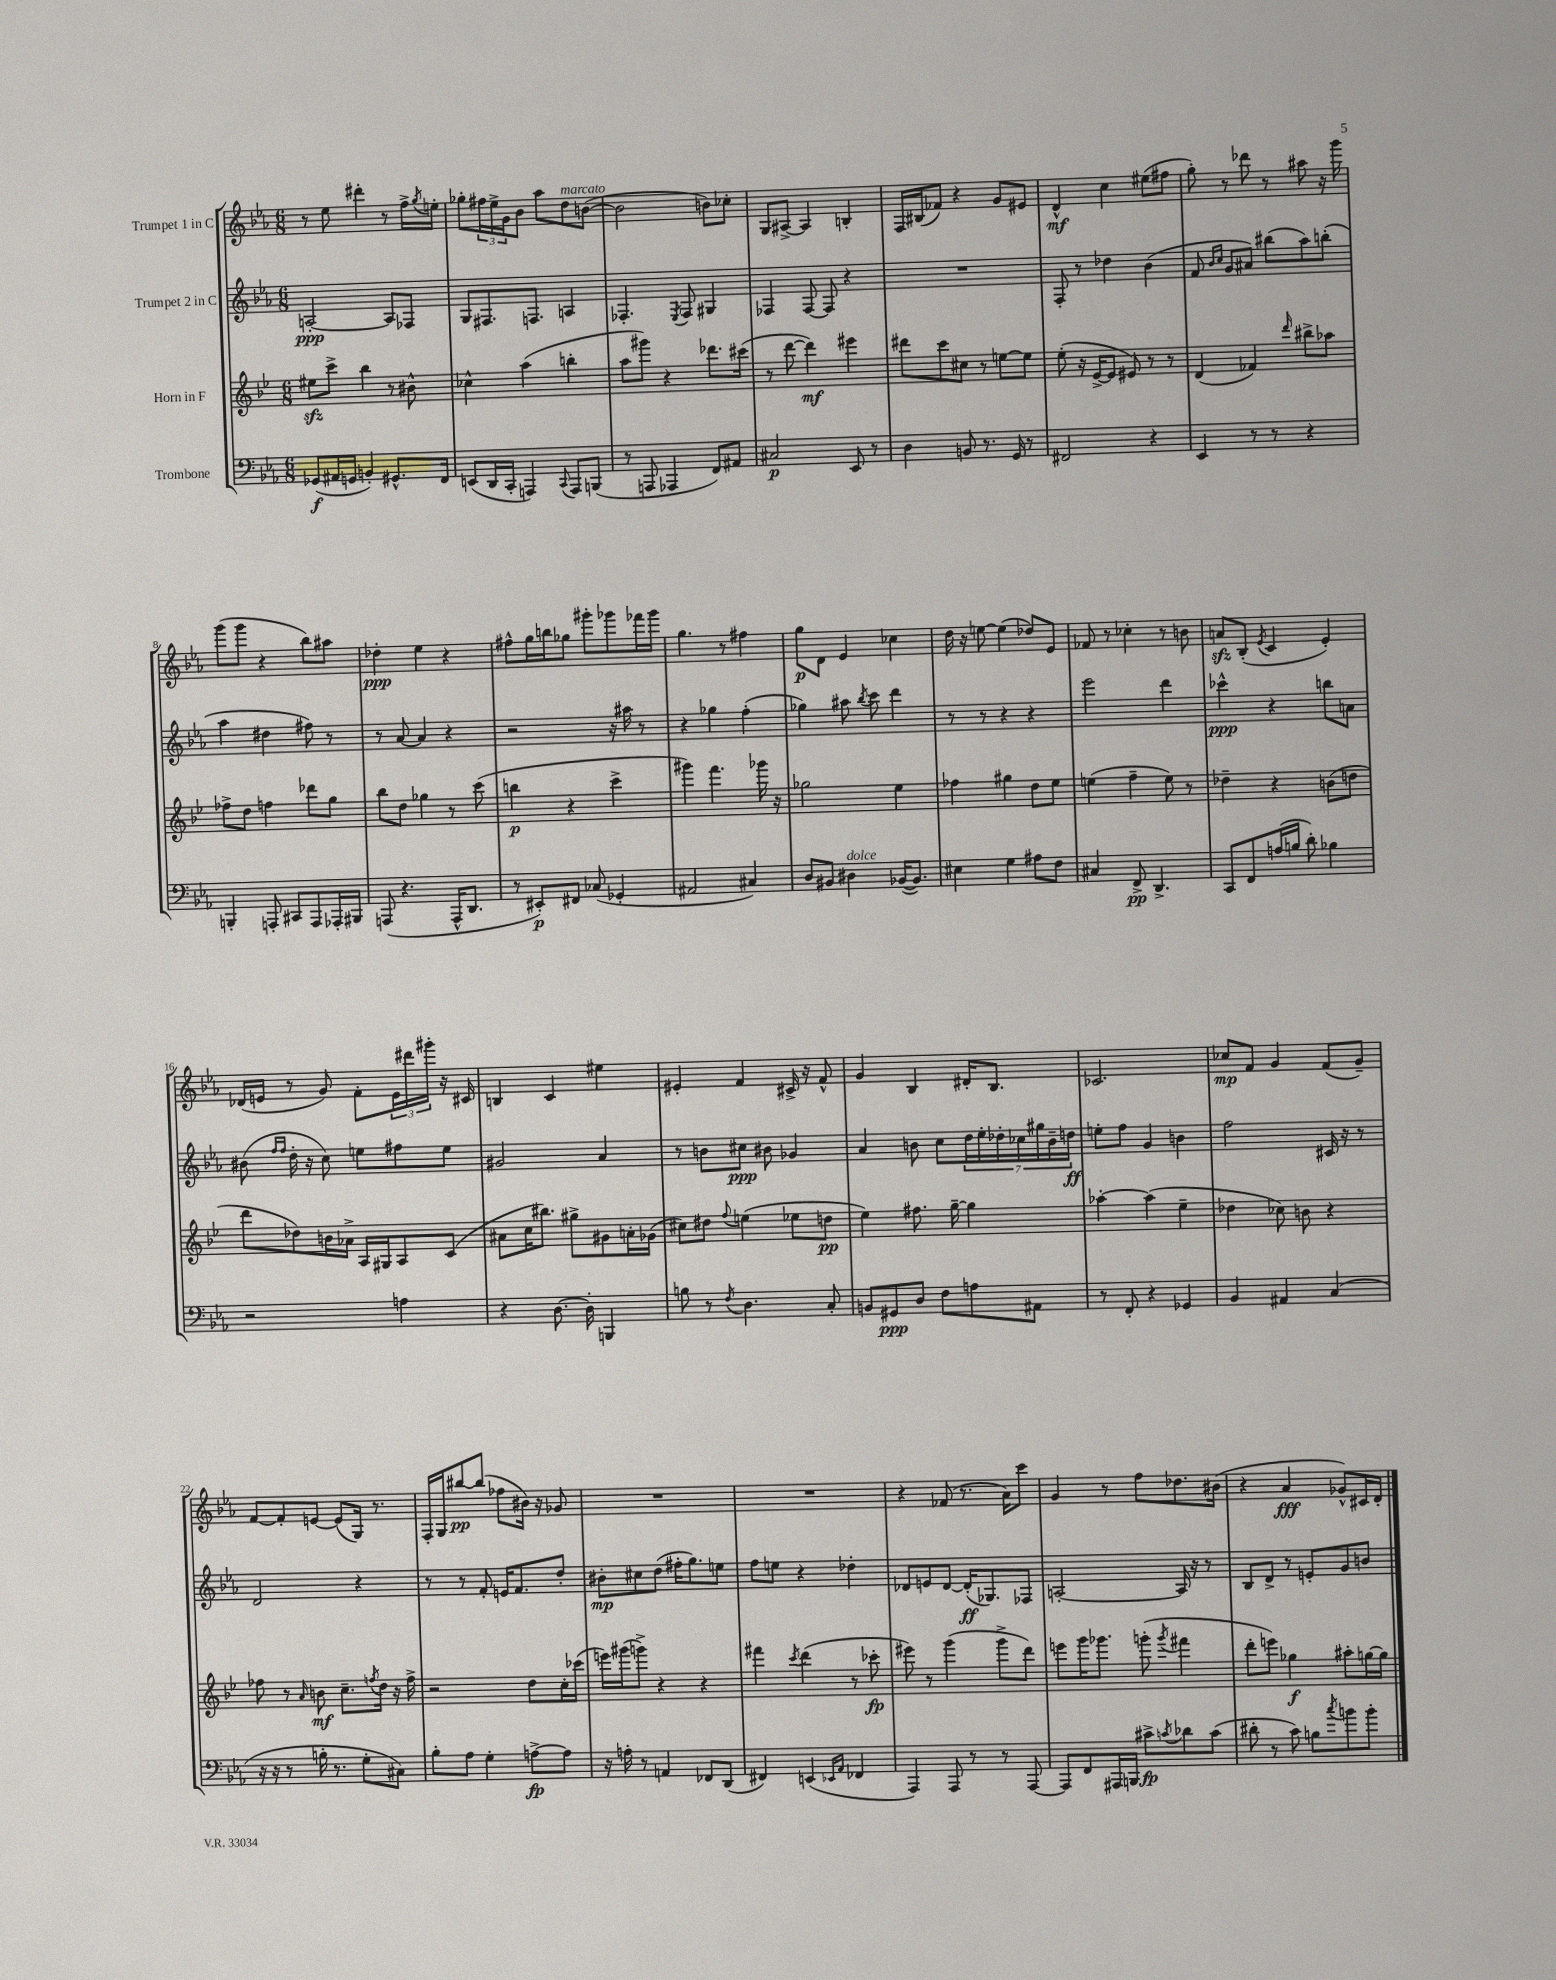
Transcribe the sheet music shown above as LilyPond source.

<<
\new StaffGroup <<
\new Staff = "s0" \with { instrumentName = "Trumpet 1 in C" } {
    \clef treble \key ees \major \numericTimeSignature \time 6/8
    r8 ees''8 dis'''4-. r8 f''16-> \acciaccatura { g''8 } e''16-. |
    ges''8-. \tuplet 3/2 { fis''16 ees''16-> g'16 } bes'8 aes''8 d''8^\markup { \italic "marcato" } b'8~( |
    b'2 b'8) ces''8-. |
    g8 ais8~-> ais4 b4-. |
    f16 bis16( fes'8) r4 g'8 eis'8 |
    d'4-^\mf c''4 eis''8( fis''8 |
    g''8-.) r8 des'''8 r8 ais''8 r16 g'''16 |
    g'''8( g'''8 r4 bes''8) ais''8 |
    des''4-.\ppp ees''4 r4 |
    fis''8-^ g''16 b''16 ges''8 gis'''8-. ges'''8 fes'''16 ges'''16 |
    g''4. r8 fis''4 |
    g''8\p d'8 ees'4 ces''4 |
    d''16 r16 e''8~ e''4( des''8) ees'8 |
    fes'8 r8 ces''4-. r8 b'8 |
    a'8\sfz bes8-.( \acciaccatura { ees'8 } c'4 ees'4-.) |
    des'16( e'16 r8 g'8) f'8-. \tuplet 3/2 { e'16 dis'''16 gis'''16-. } r16 cis'16 |
    b4 c'4 eis''4 |
    eis'4-. f'4 cis'16-> r16 f'8-^ |
    g'4 bes4 dis'16-. bes8. |
    ces'2. |
    ces''8\mp f'8 g'4 f'8( g'8--) |
    f'8~ f'8-. e'8~ e'8( g16) r8. |
    f16-. g16 bis''8~\pp bis''8( fes''8 bis'16) r16 ges'8 |
    R2. |
    R2. |
    r4 fes'8( r8. aes'16) c'''8 |
    g'4 r8 f''8 des''8. bis'16( |
    r4 aes'4\fff ges'8-^) cis'16 d'16-. \bar "|." |
}
\new Staff = "s1" \with { instrumentName = "Trumpet 2 in C" } {
    \clef treble \key ees \major \numericTimeSignature \time 6/8
    a2~-.\ppp a8 fes8 |
    g8 fis8. f8. a4 |
    fes4.-. \acciaccatura { ees8 } fes8 gis4 |
    fes4 fes8~ fes8 r4 |
    R2. |
    f8-. r8 des''4 bes'4( |
    f'8 \grace { bes'16 c''16 } g'8 ais'8) bis''8( aes''8) b''8-.( |
    aes''4 dis''4 fis''8) r8 |
    r8 aes'8~ aes'4 r4 |
    r2 r16 ais''16 r8 |
    r4 ges''4 f''4-.( |
    ges''4) ais''8 \acciaccatura { bes''8 } c'''8 d'''4 |
    r8 r8 r4 r4 |
    ees'''2 d'''4 |
    ces'''4-^\ppp r4 b''8 a'8 |
    bis'8( \grace { f''16 f''16 } d''16-. r16 c''8) e''8 fis''8 e''8 |
    gis'2 aes'4 |
    r8 b'8 cis''8\ppp bis'8 ges'4 |
    aes'4 b'8 c''8 \tuplet 7/4 { d''16 ees''16-. des''16-. ces''16 gis''16 b'16-- d''16\ff } |
    e''8-. f''8 g'4 b'4 |
    f''2 cis'16 r16 r8 |
    d'2 r4 |
    r8 r8 f'8-. e'16 f'8. d''8-. |
    bis'8-.\mp cis''8 d''8( fis''16-. g''8.) e''8 |
    f''8 e''8 r4 des''4-. |
    des'8 e'8 des'8~ des'16-.\ff( ges8.) fes8 |
    a2~-. a16 r16 r8 |
    bes8 d'8-> r8 e'8-. g'8 b'8 \bar "|." |
}
\new Staff = "s2" \with { instrumentName = "Horn in F" } {
    \clef treble \key bes \major \numericTimeSignature \time 6/8
    eis''8\sfz c'''8-> bes''4 r8 bis'8-^ |
    ces''4-^ a''4( b''4-. |
    a''8 gis'''8) r4 des'''8. cis'''16( |
    r8 d'''8~ d'''4\mf) eis'''4 |
    dis'''8 c'''8 cis''8 r8 e''8~ e''8 |
    ees''8-.( r16 ees'16~-> ees'8 eis'8) r8 r8 |
    d'4( fes'4) \grace { d'''16 } bis''8-> aes''8 |
    fes''8-> d''8 f''4 des'''8 g''8 |
    bes''8 d''8 ges''4 r8 c'''8( |
    b''4\p r4 c'''4-> |
    gis'''4) f'''4. ges'''16 r16 |
    ges''2 ees''4 |
    fes''4 gis''4 d''8 ees''8 |
    e''4( f''4-- e''8) r8 |
    des''4-- r4 b'8( d''8 |
    d'''8 des''8) b'16 aes'16-> a16 gis16 a8 c'8( |
    ais'8 c''16 bis''8.) gis''8-> gis'8 a'16-. ges'16( |
    cis''8) dis''8 \appoggiatura { f''8 } e''4( ees''8 d''8\pp |
    ees''4) fis''8. g''16~-- g''4 |
    aes''4~-. aes''4( ees''4-- |
    des''4 ces''8) b'8 r4 |
    fes''8 r8 \grace { a'16 } b'8\mf c''8.-- \acciaccatura { f''8 } d''16 r16 f''16-> |
    r2 d''8 c''16-. ces'''16( |
    e'''16) gis'''16( g'''8->) r4 r4 |
    fis'''4 \acciaccatura { c'''8 } d'''4( r8 ces'''8-.\fp |
    eis'''8) r8 g'''4( g'''8-> d'''8) |
    e'''8 g'''16 ges'''8. g'''8-.( \acciaccatura { g'''8 } fis'''4 |
    d'''8-. e'''8) ges''4\f ais''8-. g''16~ g''16 \bar "|." |
}
\new Staff = "s3" \with { instrumentName = "Trombone" } {
    \clef bass \key ees \major \numericTimeSignature \time 6/8
    ges,8\f( ais,16 g,16 b,4-.) gis,8.-^ f,16 |
    e,8( d,16 c,16-. a,,4) \appoggiatura { c,8 } a,,8 b,,8( |
    r8 a,,8 aes,,4 f,8) ais,8 |
    cis2\p ees,8 r8 |
    d4 b,8 r8. g,16 r8 |
    fis,2 r4 |
    ees,4 r8 r8 r4 |
    b,,4-. a,,8-. cis,8 a,,8 aes,,16-. bis,,16 |
    a,,8( r4. a,,16-^ d,8. |
    r8 eis,8-.\p) fis,8 ces8( ges,4-. |
    ais,2 cis4) |
    d8 bis,8 dis4^\markup { \italic "dolce" } bes,16~( bes,8.) |
    eis4 g4 ais8 f8 |
    cis4 f,8->\pp d,4.-> |
    c,8 f,8 a16( b16 d'8-.) bes4 |
    r2 a4 |
    r4 d8.~ d16-. b,,4 |
    b8 r8 \acciaccatura { f8 } d4. c8-. |
    b,8 gis,8\ppp d8 f8 a8 ais,8 |
    r8 f,8-. r4 ges,4 |
    bes,4 ais,4 c4( |
    r16 r16 r8 b16-. r8. g8-. cis8) |
    bes8-. aes8 g4-. a8~->\fp a8 |
    r16 a16-. r8 a,4 fes,8 d,8( |
    fis,4) e,4( \grace { ees,16 aes,16 } fes,4 |
    aes,,4) aes,,8 r8 r8 aes,,8~ |
    aes,,8 f,8 ais,,16 b,,16 cis'8->\fp \acciaccatura { c'8 } des'8 c'8( |
    dis'8-. r8 c'8) b8 \acciaccatura { c''8 } b'8 b'8-. \bar "|." |
}
>>
>>
